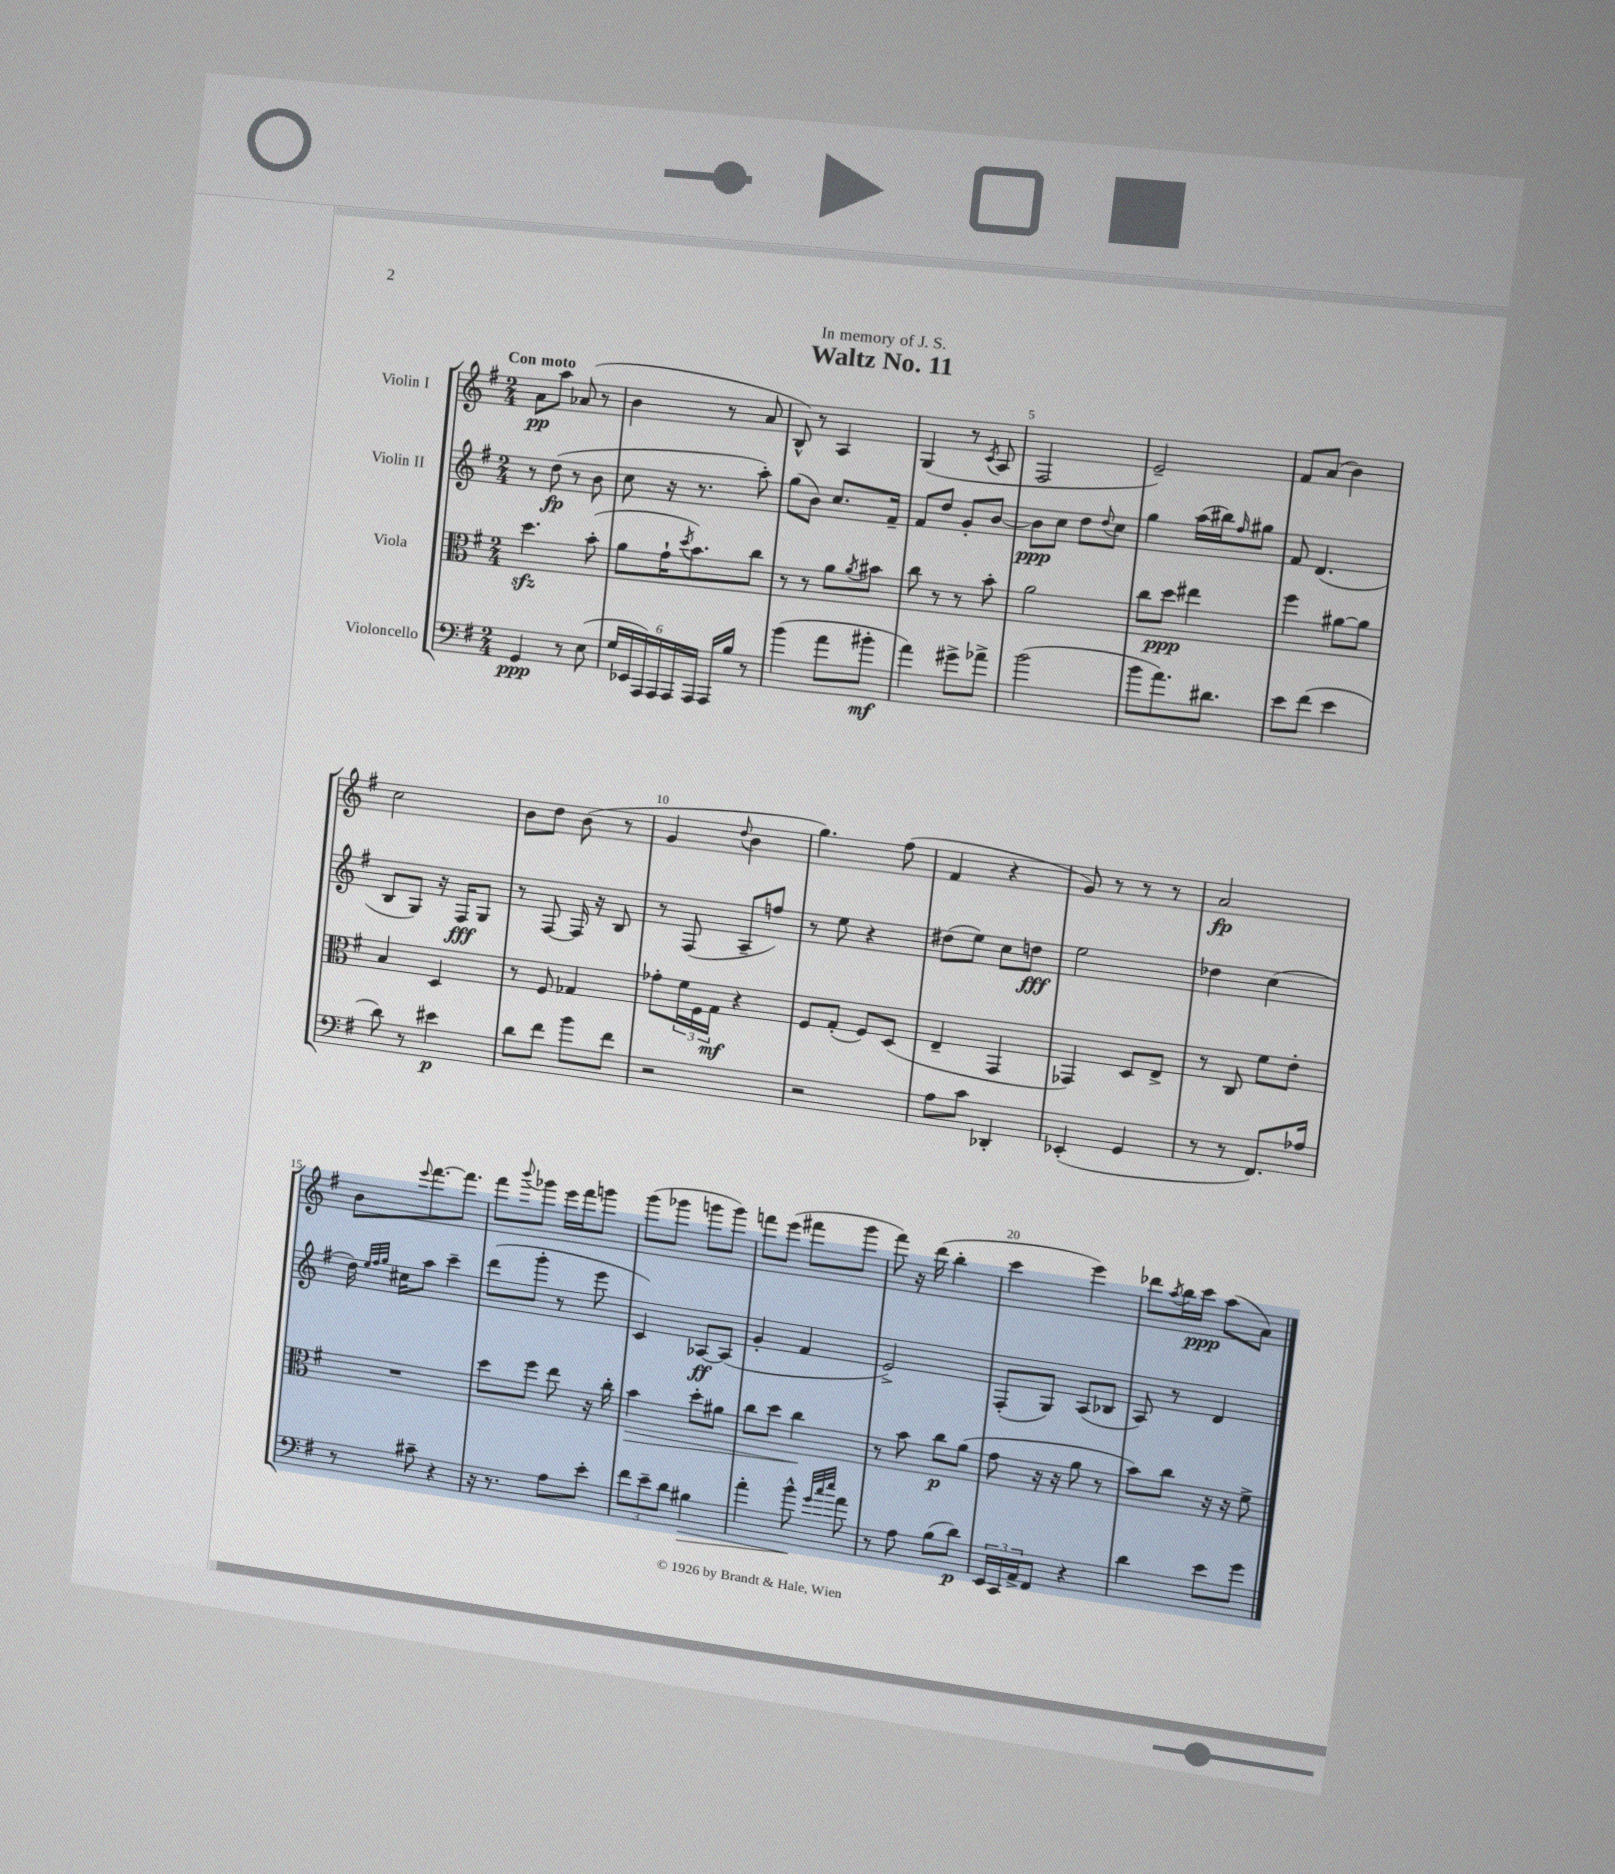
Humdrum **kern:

**kern	**dynam	**kern	**dynam	**kern	**dynam	**kern	**dynam
*part4	*part4	*part3	*part3	*part2	*part2	*part1	*part1
*staff4	*staff4	*staff3	*staff3	*staff2	*staff2	*staff1	*staff1
*I"Violoncello	*	*I"Viola	*	*I"Violin II	*	*I"Violin I	*
*clefF4	*	*clefC3	*	*clefG2	*	*clefG2	*
*k[f#]	*	*k[f#]	*	*k[f#]	*	*k[f#]	*
*M2/4	*	*M2/4	*	*M2/4	*	*M2/4	*
=1	=1	=1	=1	=1	=1	=1	=1
!	!	!	!	!	!	!LO:TX:a:B:t=Con moto	!
4GG/	ppp	4.ddzz\	.	8r	.	8a\L	pp
.	.	.	.	(8dd\	fp	8aa\J	.
8r	.	.	.	8r	.	(8a-X/	.
(8E\	.	(8b'\	.	8b\	.	8r	.
=2	=2	=2	=2	=2	=2	=2	=2
24G/LL	.	8a\L	.	8cc\	.	4b\	.
24EE-X/	.	.	.	.	.	.	.
24AAA/)	.	.	.	.	.	.	.
24AAA/	.	16g`\K	.	16r	.	.	.
24AAA/	.	.	.	.	.	.	.
.	.	8qdd/	.	.	.	.	.
.	.	8.b\)	.	8.r	.	.	.
24AAA/JJ	.	.	.	.	.	.	.
16AAA/LL	.	.	.	.	.	8r	.
16B/JJ	.	.	.	.	.	.	.
8r	.	8cc\J	.	8aa'\)	.	8a/	.
=3	=3	=3	=3	=3	=3	=3	=3
(4b\	.	8r	.	(8gg\L	.	8B^^/)	.
.	.	8r	.	8b\J)	.	8r	.
8a\L	.	8a\L	.	8.cc/L	.	4A/	.
.	.	8qa/	.	.	.	.	.
8b#X'\J	mf	8b#X\J	.	.	.	.	.
.	.	.	.	16f#~/Jk	.	.	.
=4	=4	=4	=4	=4	=4	=4	=4
4a\)	.	8cc\	.	8f#/L	.	(4G/	.
.	.	8r	.	8dd/J	.	.	.
8g#X^\L	.	8r	.	8g'/L	.	8r	.
.	.	.	.	.	.	8qc/	.
8a-X^\J	.	8b'\	.	[8b/J	.	8A/	.
=5	=5	=5	=5	=5	=5	=5	=5
(2b\	.	2a\	.	8b\L]	ppp	2F#/	.
.	.	.	.	8cc\J	.	.	.
.	.	.	.	8dd\L	.	.	.
.	.	.	.	8qqdd/	.	.	.
.	.	.	.	8cc\J	.	.	.
=6	=6	=6	=6	=6	=6	=6	=6
8b\L	.	8cc\L	.	4gg\	.	2e~/)	.
8.a\)	.	8dd\J	ppp	.	.	.	.
.	.	4ee#X\	.	(16aa\LL	.	.	.
8.d#X\J	.	.	.	16bb#X\J)	.	.	.
.	.	.	.	16qqff#/	.	.	.
.	.	.	.	8gg#X\J	.	.	.
=7	=7	=7	=7	=7	=7	=7	=7
8e\L	.	4ff#\	.	8f#/	.	8f#/L	.
(8f#\J	.	.	.	(4.d/	.	(8a/J	.
4e\	.	[8a#X\L	.	.	.	4b\)	.
.	.	8a#\J]	.	.	.	.	.
!!LO:LB:g=z
=8	=8	=8	=8	=8	=8	=8	=8
8d\)	.	4B/	.	8B/L	.	2cc\	.
8r	.	.	.	8G/J)	.	.	.
4e#X\	p	4D/	.	16r	.	.	.
.	.	.	.	16F#/KL	fff	.	.
.	.	.	.	8G/J	.	.	.
=9	=9	=9	=9	=9	=9	=9	=9
8d\L	.	8r	.	8r	.	8b\L	.
8f#\J	.	8F#/	.	[8F#/	.	8dd\J	.
8b\L	.	4G-X/	.	16F#/]	.	(8b\	.
.	.	.	.	16r	.	.	.
8f#\J	.	.	.	8B/	.	8r	.
=10	=10	=10	=10	=10	=10	=10	=10
2r	.	8g-X'\L	.	8r	.	4g/	.
.	.	24f#\L	.	(8F#/	.	.	.
.	.	24F#\	.	.	.	.	.
.	.	24G\JJ	mf	.	.	.	.
.	.	.	.	.	.	8qqdd/	.
.	.	4r	.	8A~/L	.	4b\	.
.	.	.	.	8ffn/J)	.	.	.
=11	=11	=11	=11	=11	=11	=11	=11
2r	.	8F#/L	.	8r	.	4.gg\)	.
.	.	(8G'/J	.	8ee\	.	.	.
.	.	8F#/L)	.	4r	.	.	.
.	.	(8D/J	.	.	.	(8ff#\	.
=12	=12	=12	=12	=12	=12	=12	=12
8A\L	.	4E~/	.	(8dd#X\L	.	4f#/	.
8c\J	.	.	.	8ee\J)	.	.	.
4DD-X'/	.	4GG/	.	8cc\L	.	4r	.
.	.	.	.	8ddn\J	fff	.	.
=13	=13	=13	=13	=13	=13	=13	=13
(4EE-X'/	.	4GG-X/)	.	2ee\	.	8g/)	.
.	.	.	.	.	.	8r	.
4GG/	.	8D/L	.	.	.	8r	.
.	.	8E^/J	.	.	.	8r	.
=14	=14	=14	=14	=14	=14	=14	=14
8r	.	8r	.	4dd-X\	.	2a/	fp
8r	.	8C/	.	.	.	.	.
8.FF#/L)	.	8f#\L	.	(4cc\	.	.	.
.	.	8e'\J	.	.	.	.	.
16A-X/Jk	.	.	.	.	.	.	.
!!LO:LB:g=z
=15	=15	=15	=15	=15	=15	=15	=15
8r	.	2r	.	16dd\)	.	8b\L	.
.	.	.	.	32qqee/LLL	.	.	.
.	.	.	.	32qqff#/	.	.	.
.	.	.	.	32qqgg/JJJ	.	.	.
.	.	.	.	16cc#X\KL	.	.	.
.	.	.	.	.	.	8qqeee/	.
8c#X~\	.	.	.	8aa\J	.	[8.fff#\	.
4r	.	.	.	4ccc~\	.	.	.
.	.	.	.	.	.	8.fff#\J]	.
=16	=16	=16	=16	=16	=16	=16	=16
16r	.	8dd\L	.	(8ddd\L	.	8fff#\L	.
8.r	.	.	.	.	.	.	.
.	.	.	.	.	.	8qqbbb/	.
.	.	8ff#\J	.	8ggg'\J	.	8ggg-X\J	.
8A\L	.	8ee\	.	8r	.	16eee\LL	.
.	.	.	.	.	.	16fff#\J	.
8e'\J	.	16r	.	8eee\	.	8gggn\J	.
.	.	16cc'\	.	.	.	.	.
=17	=17	=17	=17	=17	=17	=17	=17
!	!	!	!LO:HP:b	!	!	!	!
12f#\L	.	4b\	>	4c/)	.	(8ggg\L	.
12e~\	.	.	.	.	.	.	.
.	.	.	.	.	.	8ggg-X\J	.
12d\J	.	.	.	.	.	.	.
!	!LO:HP:b	!	!	!	!	!	!
4B#X\	>	8dd'\L	.	[8A-X/L	ff	8gggn\L	.
.	.	8a#X\J	.	(8A-/J]	.	8ggg\J)	.
=18	=18	=18	=18	=18	=18	=18	=18
4a'\	.	8cc\L	.	4g'/	.	8fffn\L	.
.	.	8dd\J	.	.	.	(8eee\J	.
8b^^\	.	4cc\	.	4f#/	.	8fff#X\L	.
32qqg/LLL	.	.	.	.	.	.	.
32qqcc/	.	.	.	.	.	.	.
32qqee/JJJ	.	.	.	.	.	.	.
8a\	]	.	.	.	.	8ggg\J	.
.	.	.	]	.	.	.	.
=19	=19	=19	=19	=19	=19	=19	=19
8r	.	8r	.	2e^/)	.	8fff#\)	.
8A\	.	8b\	.	.	.	16r	.
.	.	.	.	.	.	(16ddd\	.
(8B\L	.	8cc\L	p	.	.	4bb'\	.
8d\J)	p	(8a\J	.	.	.	.	.
=20	=20	=20	=20	=20	=20	=20	=20
24EE/LL	.	8g\	.	(8F#'/L	.	4ccc\	.
24CC/	.	.	.	.	.	.	.
24AA^/J	.	.	.	.	.	.	.
8FF#/J	.	16r	.	8G/J)	.	.	.
.	.	16r	.	.	.	.	.
4r	.	8a\	.	(8A/L	.	4eee\)	.
.	.	8r	.	8B-X/J	.	.	.
=21	=21	=21	=21	=21	=21	=21	=21
4d\	.	8b\L)	.	8A/)	.	8ddd-X\L	.
.	.	.	.	.	.	8qaa/	.
.	.	8cc\J	.	8r	.	16bb\L	.
.	.	.	.	.	.	16ccc\JJ	ppp
8e\L	.	16r	.	4d/	.	(8aa\L	.
.	.	16r	.	.	.	.	.
8g\J	.	8f#^\	.	.	.	8a\J)	.
==	==	==	==	==	==	==	==
*-	*-	*-	*-	*-	*-	*-	*-
